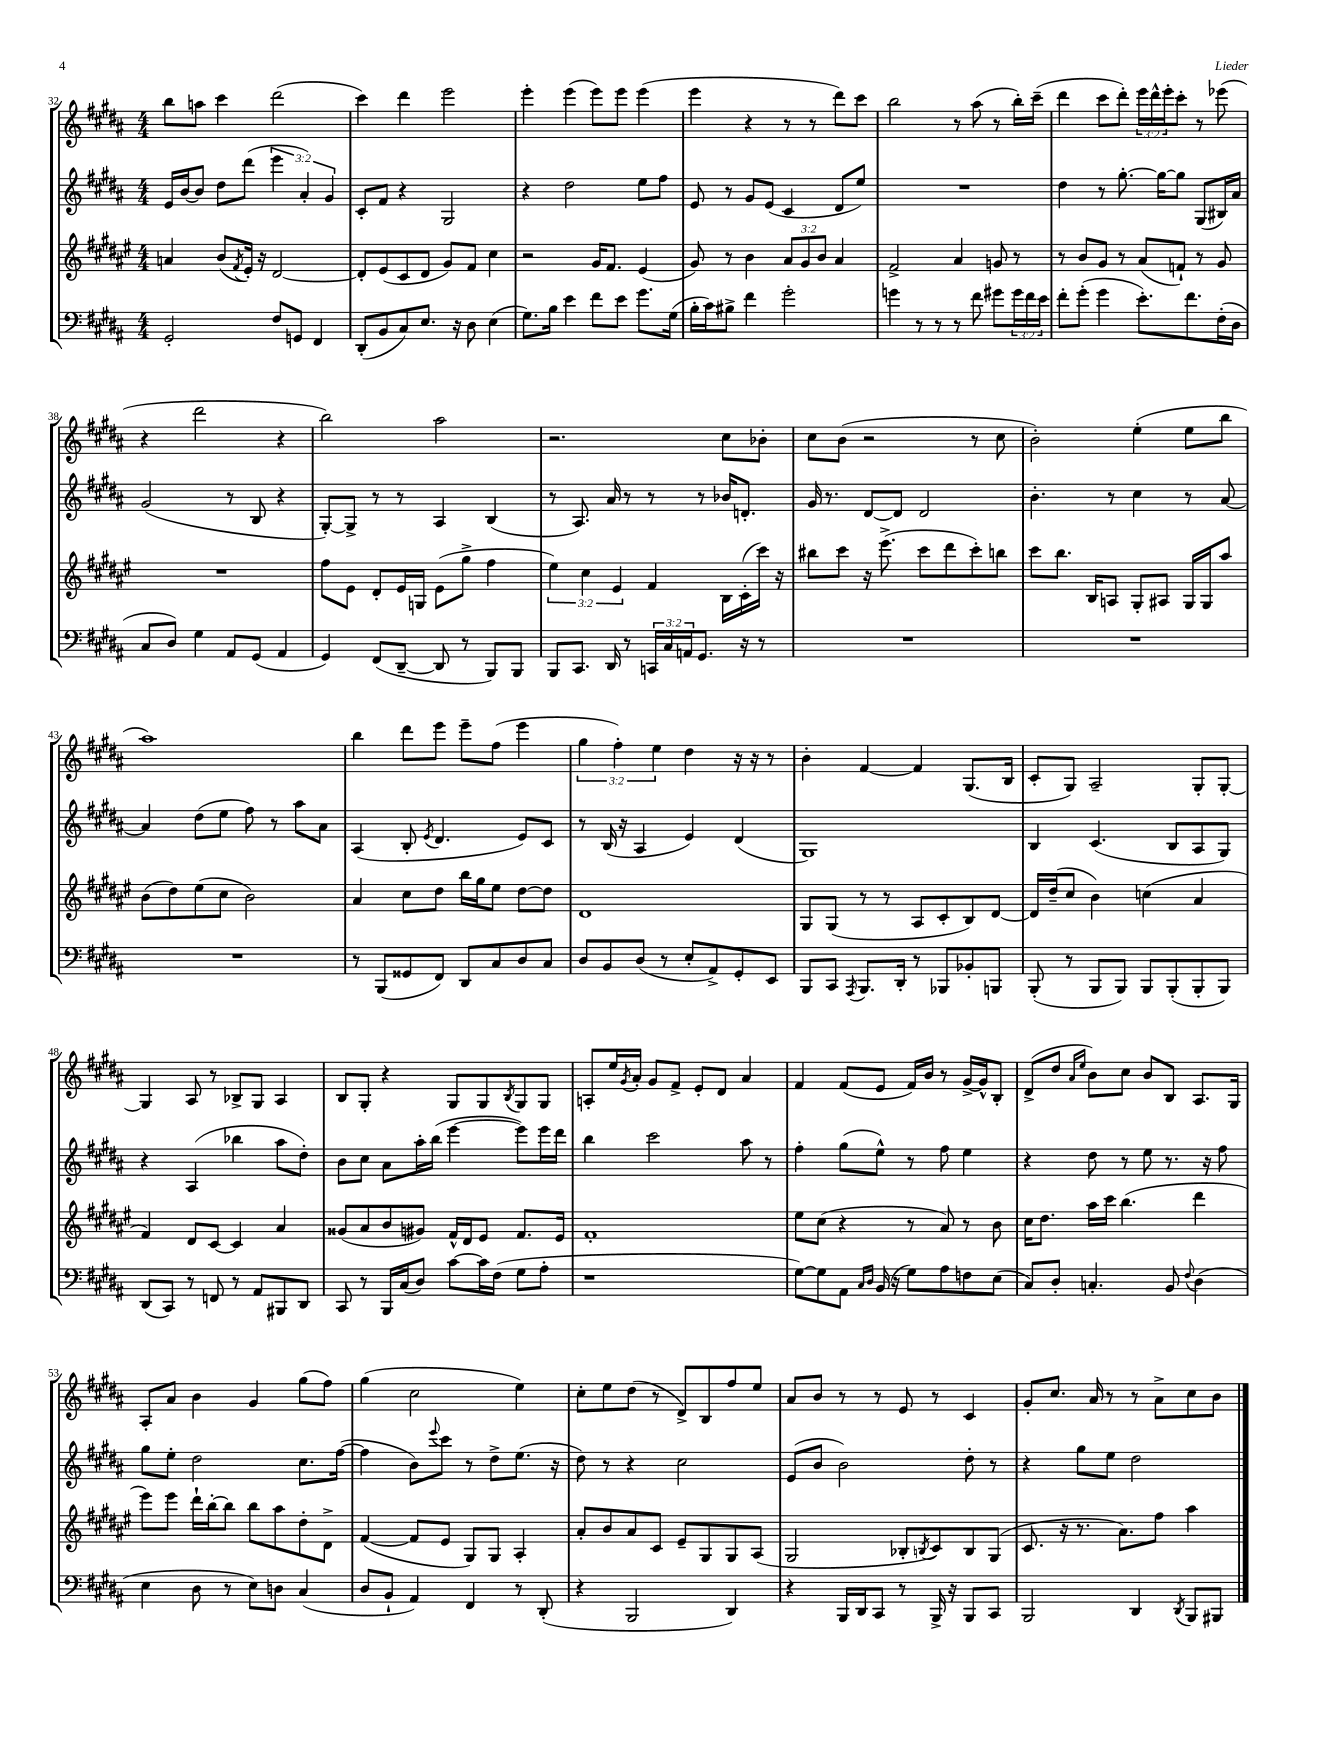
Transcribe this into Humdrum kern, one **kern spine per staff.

**kern	**kern	**kern	**kern
*staff4	*staff3	*staff2	*staff1
*clefF4	*clefG2	*clefG2	*clefG2
*k[f#c#g#d#a#]	*k[f#c#g#d#a#e#]	*k[f#c#g#d#a#]	*k[f#c#g#d#a#]
*M4/4	*M4/4	*M4/4	*M4/4
2GG#'	4a	16e	8bb
.	.	[16b	.
.	.	8b]	8aa
.	(8b	8dd#	4ccc#
.	8qf#	.	.
.	16e#')	(8ddd#	.
.	16r	.	.
8F#	[2d#	6eee	(2ddd#
8GG	.	.	.
.	.	6a#')	.
4FF#	.	.	.
.	.	6g#	.
=	=	=	=
(8DD#'	8d#']	8c#'	4ccc#)
8BB	(8e#	8f#	.
8C#)	8c#	4r	4ddd#
8.E	8d#	.	.
.	8g#)	2G#	2eee
16r	.	.	.
8D#	8f#	.	.
(4E	4cc#	.	.
=	=	=	=
8.G#)	2r	4r	4eee'
16B	.	.	.
4e	.	2dd#	(4eee
8f#	16g#	.	8eee)
.	8.f#	.	.
8e	.	.	8eee
8.g#	(4e#	8ee	(4eee
.	.	8ff#	.
(16G#	.	.	.
=	=	=	=
16B'	8g#)	8e	4eee
16c#)	.	.	.
8B#^	8r	8r	.
4f#	4b	8g#	4r
.	.	(8e	.
2g#'	12a#	4c#	8r
.	12g#	.	.
.	.	.	8r
.	12b	.	.
.	4a#	8d#	8ddd#)
.	.	8ee)	8ccc#
=	=	=	=
4g	2f#^	1r	2bb
8r	.	.	.
8r	.	.	.
8r	4a#	.	8r
8f#	.	.	(8aa#
8g#	8g	.	8r
24g#	8r	.	16bb')
24f#	.	.	.
.	.	.	(16ccc#~
24e	.	.	.
=	=	=	=
8f#'	8r	4dd#	4ddd#
(8g#'	8b	.	.
4g#	8g#	8r	8ccc#
.	8r	[8.gg#'	8ddd#')
8.e')	(8a#	.	24eee
.	.	.	24ddd#^^
.	.	16gg#_	.
.	.	.	24eee'
.	8f`)	8gg#]	8ccc#'
8.f#	.	.	.
.	8r	(8G#	8r
(16F#'	8g#	16B#)	(8eee-
16D#	.	16a#	.
=	=	=	=
8C#	1r	(2g#	4r
8D#)	.	.	.
4G#	.	.	2ddd#
8AA#	.	8r	.
(8GG#	.	8B	.
4AA#	.	4r	4r
=	=	=	=
4GG#)	8ff#	[8G#')	2bb)
.	8e#	8G#^]	.
(8FF#	8d#'	8r	.
[8DD#~	16e#	8r	.
.	16G	.	.
8DD#]	(8e#	4A#	2aa#
8r	8gg#^	.	.
8BBB)	4ff#	(4B	.
8BBB	.	.	.
=	=	=	=
8BBB	6ee#)	8r	2.r
8.CC#	.	8.A#)	.
.	6cc#	.	.
16DD#	.	16a#	.
.	6e#	.	.
8r	.	8r	.
24CC	4f#	8r	.
24C#	.	.	.
24AA	.	.	.
8.GG#	.	8r	.
.	16B	16b-	8cc#
16r	(16c#'	8.d'	.
8r	16ccc#)	.	8b-'
.	16r	.	.
=	=	=	=
1r	8bb#	16g#	8cc#
.	.	8.r	.
.	8ccc#	.	(8b
.	16r	[8d#	2r
.	(8.eee#^	.	.
.	.	8d#]	.
.	8ccc#	2d#	.
.	8ddd#	.	.
.	8ccc#')	.	8r
.	8bb	.	8cc#
=	=	=	=
1r	8ccc#	4.b'	2b')
.	8.bb	.	.
.	16B	.	.
.	8A	8r	.
.	8G#'	4cc#	(4ee'
.	8A#	.	.
.	16G#	8r	8ee
.	16G#	.	.
.	8aa#	[8a#	8bb
=	=	=	=
1r	(8b	4a#]	1aa#)
.	8dd#)	.	.
.	(8ee#	(8dd#	.
.	8cc#	8ee	.
.	2b)	8ff#)	.
.	.	8r	.
.	.	8aa#	.
.	.	8a#	.
=	=	=	=
8r	4a#	(4A#	4bb
(8BBB	.	.	.
8GG##	8cc#	8B'	8ddd#
.	.	8qe	.
8FF#)	8dd#	4.d#	8eee
8DD#	16bb	.	8eee~
.	16gg#	.	.
8C#	8ee#	.	(8ff#
8D#	[8dd#	8e)	4eee
8C#	8dd#]	8c#	.
=	=	=	=
8D#	1d#	8r	6gg#
8BB	.	(16B	.
.	.	.	6ff#')
.	.	16r	.
(8D#	.	4A#	.
.	.	.	6ee
8r	.	.	.
8E'	.	4e)	4dd#
8AA#^)	.	.	.
8GG#'	.	(4d#	16r
.	.	.	16r
8EE	.	.	8r
=	=	=	=
8BBB	8G#	1G#)	4b'
8CC#	(8G#	.	.
8qAAA#	.	.	.
8.BBB	8r	.	[4f#
.	8r	.	.
16DD#'	.	.	.
8r	8A#	.	4f#]
8BBB-	8c#'	.	.
8BB-'	8B)	.	(8.G#
8BBB	[8d#	.	.
.	.	.	16B
=	=	=	=
(8BBB'	16d#]	4B	8c#'
.	(16dd#~	.	.
8r	8cc#	.	8G#)
8BBB	4b)	(4.c#	2A#~
8BBB)	.	.	.
8BBB	(4cc	.	.
(8BBB'	.	8B	.
8BBB'	4a#	8A#	8G#'
8BBB)	.	8G#)	[8G#'
=	=	=	=
(8DD#	4f#)	4r	4G#]
8CC#)	.	.	.
8r	8d#	(4A#	8A#
8FF	[8c#	.	8r
8r	4c#]	4bb-	8B-^
8AA#	.	.	8G#
8BBB#	4a#	8aa#	4A#
8DD#	.	8dd#')	.
=	=	=	=
8CC#	(8g##	8b	8B
8r	8a#	8cc#	8G#'
16BBB	8b	8a#	4r
(16C#	.	.	.
8D#)	8g#)	16aa#'	.
.	.	(16bb	.
[8c#	16f#^^	[4eee	8G#
.	16d#	.	.
16c#]	8e#	.	8G#
(16F#	.	.	.
.	.	.	8qB
8G#	8.f#	8eee])	8G#
8A#'	.	16eee	8G#
.	16e#	16ddd#	.
=	=	=	=
1r	1f#'	4bb	8A'
.	.	.	16ee
.	.	.	8qg#
.	.	.	16a#'
.	.	2ccc#	8g#
.	.	.	8f#^
.	.	.	8e'
.	.	.	8d#
.	.	8aa#	4a#
.	.	8r	.
=	=	=	=
[8G#)	8ee#	4ff#'	4f#
8G#]	(8cc#	.	.
8AA#	4r	(8gg#	(8f#
16qqC#	.	.	.
16qqD#	.	.	.
(16BB	.	8ee^^)	8e
16r	.	.	.
8G#)	8r	8r	16f#)
.	.	.	16b
8A#	8a#)	8ff#	8r
8F	8r	4ee	[16g#^
.	.	.	16g#^^]
(8E	8b	.	8B'
=	=	=	=
8C#)	16cc#	4r	(8d#^
.	8.dd#	.	.
8D#'	.	.	8dd#
.	.	.	16qqa#
.	.	.	16qqee
4.C'	16aa#	8dd#	8b)
.	16ccc#	.	.
.	(4.bb	8r	8cc#
.	.	8ee	8b
8BB	.	8.r	8B
8qqF#	.	.	.
(4D#	4ddd#	.	8.A#
.	.	16r	.
.	.	8ff#	.
.	.	.	16G#
=	=	=	=
4E	8eee#)	8gg#	8A#'
.	8eee#	8ee'	8a#
8D#	16ddd#`	2dd#	4b
.	[16bb'	.	.
8r	8bb]	.	.
8E)	8bb	.	4g#
8D	8aa#	.	.
(4C#	8dd#'	8.cc#	(8gg#
.	8d#^	.	8ff#)
.	.	([16ff#	.
=	=	=	=
8D#	([4f#	4ff#]	(4gg#
8BB`	.	.	.
4AA#)	8f#]	8b)	2cc#
.	.	8qqeee	.
.	8e#	8ccc#	.
4FF#	8G#)	8r	.
.	8G#	8dd#^	.
8r	4A#'	(8.ee	4ee)
(8DD#'	.	.	.
.	.	16r	.
=	=	=	=
4r	8a#'	8dd#)	8cc#'
.	8b	8r	8ee
2BBB	8a#	4r	(8dd#
.	8c#	.	8r
.	8e#~	2cc#	8d#^)
.	8G#	.	8B
4DD#)	8G#	.	8ff#
.	(8A#	.	8ee
=	=	=	=
4r	2G#	(8e	8a#
.	.	8b	8b
16BBB	.	2b)	8r
16DD#	.	.	.
8CC#	.	.	8r
8r	8B-'	.	8e
.	8qB	.	.
16BBB^	8c#)	.	8r
16r	.	.	.
8BBB	8B	8dd#'	4c#
8CC#	(8G#	8r	.
=	=	=	=
2BBB	8.c#	4r	8g#'
.	.	.	8.cc#
.	16r	.	.
.	8.r	8gg#	.
.	.	.	16a#
.	.	8ee	8r
.	8.a#)	.	.
4DD#	.	2dd#	8r
.	8ff#	.	8a#^
8qDD#	.	.	.
8BBB	4aa#	.	8cc#
8BBB#	.	.	8b
==	==	==	==
*-	*-	*-	*-
